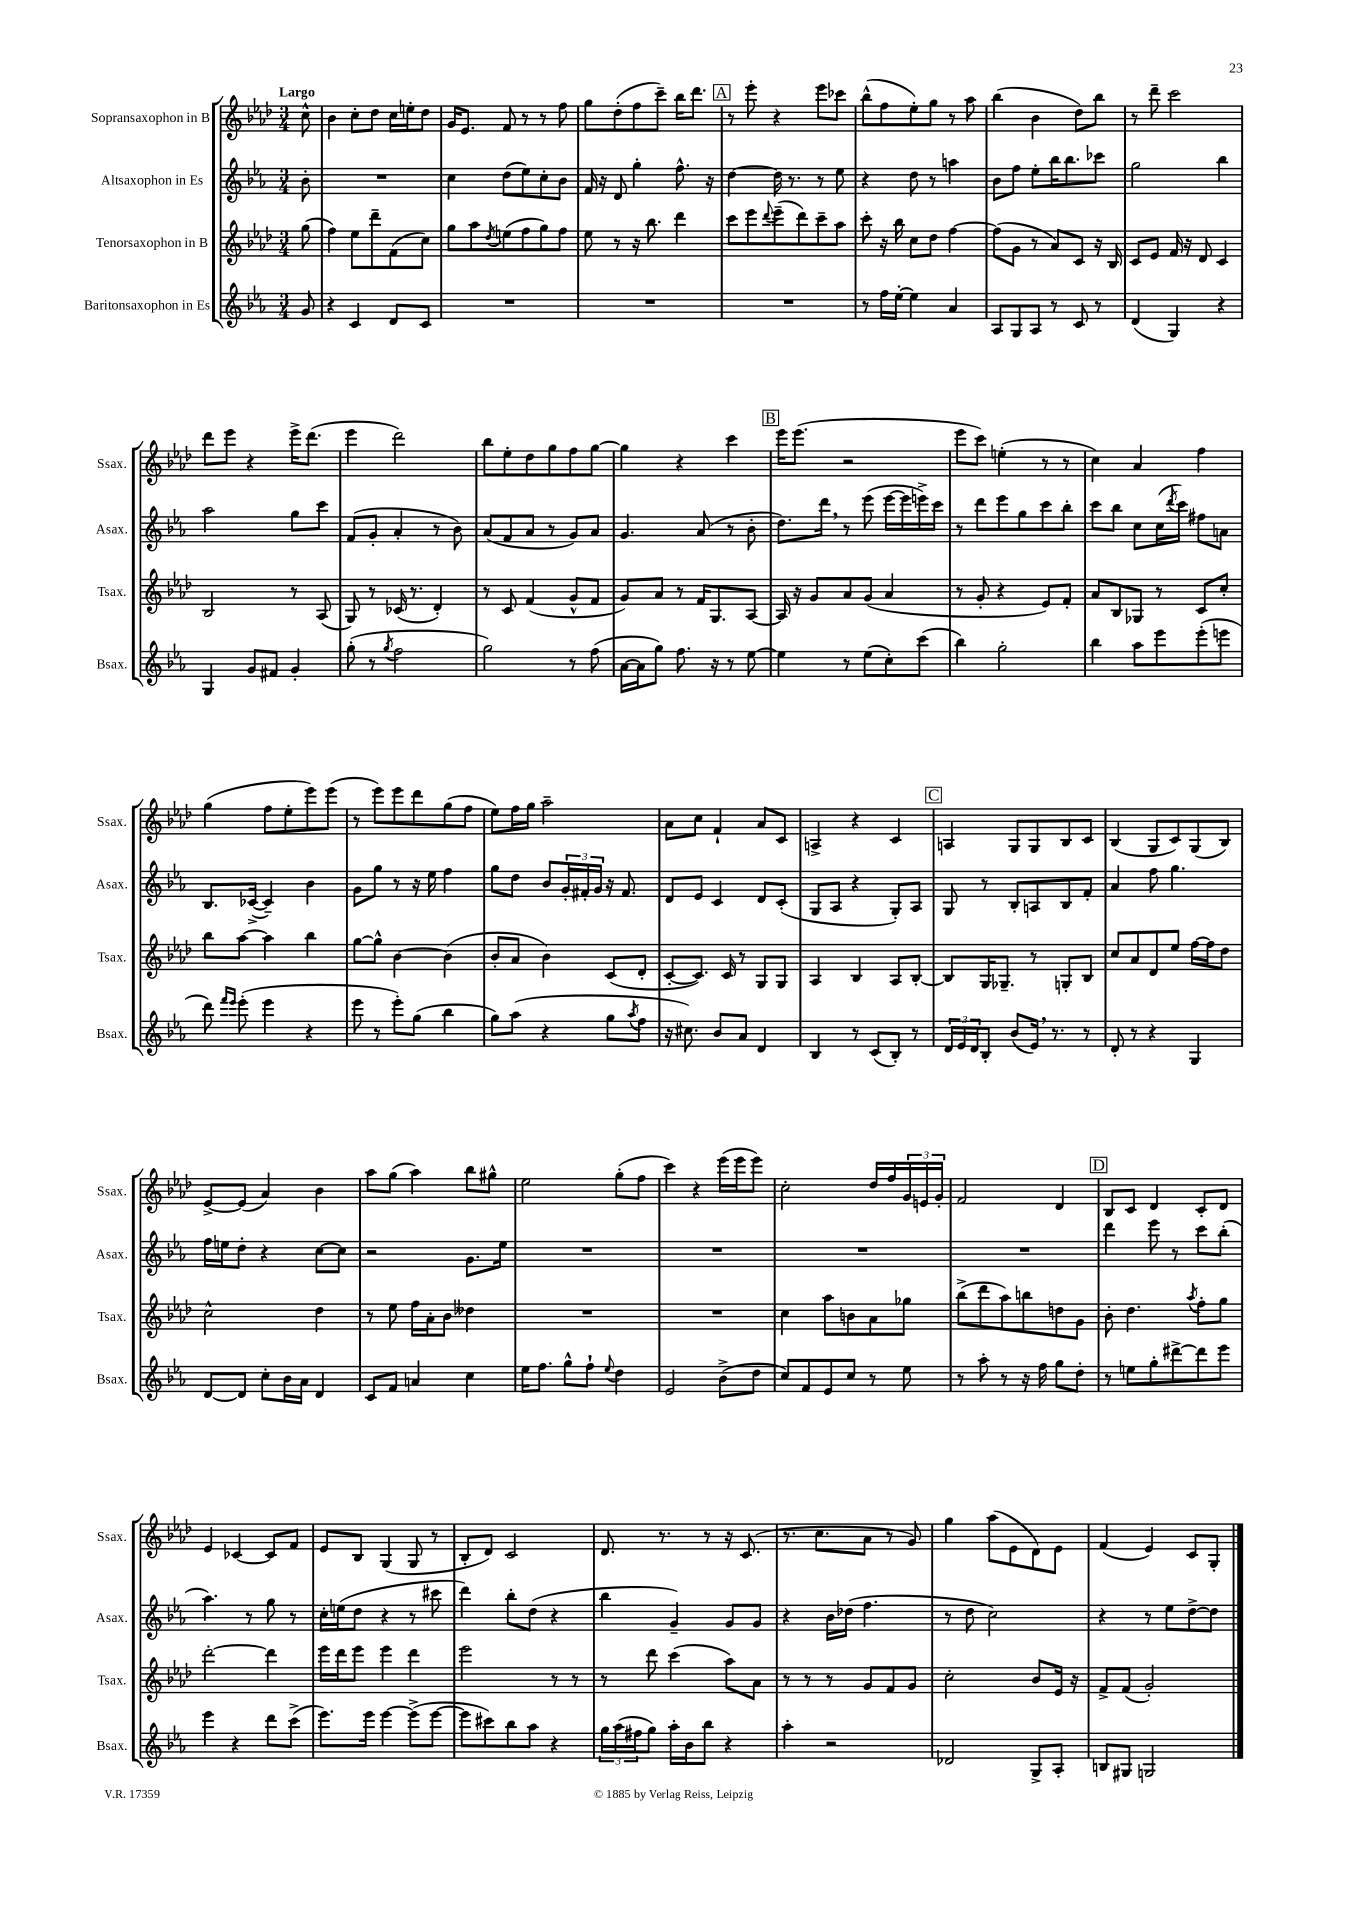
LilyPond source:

<<
\new StaffGroup <<
\new Staff = "s0" \with { instrumentName = "Sopransaxophon in B" shortInstrumentName = "Ssax." } {
    \clef treble \key aes \major \numericTimeSignature \time 3/4 \partial 8 \tempo "Largo"
    c''8-^ |
    bes'4 c''8-. des''8 c''16 e''16-. des''8 |
    g'16 ees'8. f'8 r8 r8 f''8 |
    g''8 des''8-.( f''8 c'''8--) bes''16 des'''8. |
    \mark \markup { \box "A" } r8 ees'''8-. r4 ees'''8 ces'''8 |
    bes''8-^( f''8 ees''8-.) g''8 r8 aes''8 |
    bes''4( bes'4 des''8) bes''8 |
    r8 des'''8-- c'''2 |
    des'''8 ees'''8 r4 ees'''16-> des'''8.( |
    ees'''4 des'''2) |
    bes''8 ees''8-. des''8 g''8 f''8 g''8~ |
    g''4 r4 c'''4 |
    \mark \markup { \box "B" } ees'''16 ees'''8.( r2 |
    ees'''8 c'''8) e''4-.( r8 r8 |
    c''4) aes'4 f''4 |
    g''4( f''8 ees''8-. ees'''8) ees'''8( |
    r8 ees'''8) ees'''8 des'''8 g''8( f''8 |
    ees''8) f''16 g''16 aes''2-- |
    aes'8 c''8 f'4-! aes'8 c'8 |
    a4-> r4 c'4 |
    \mark \markup { \box "C" } a4 g8 g8 bes8 c'8 |
    bes4( g8 c'8) g8( bes8) |
    ees'8~-> ees'8( aes'4) bes'4 |
    aes''8 g''8( aes''4) bes''8 gis''8-^ |
    ees''2 g''8-.( f''8 |
    c'''4) r4 ees'''16( ees'''16 ees'''8) |
    c''2-. des''16 f''16 \tuplet 3/2 { g'16 e'16 g'16-. } |
    f'2 des'4 |
    \mark \markup { \box "D" } bes8 c'8 des'4 c'8-. des'8 |
    ees'4 ces'4~ ces'8 f'8 |
    ees'8 bes8 g4( g8 r8 |
    bes8-. des'8) c'2 |
    des'8. r8. r8 r16 c'8.( |
    r8. c''8. aes'8 r8 g'8) |
    g''4 aes''8( ees'8 des'8) ees'8 |
    f'4( ees'4) c'8 g8-. \bar "|." |
}
\new Staff = "s1" \with { instrumentName = "Altsaxophon in Es" shortInstrumentName = "Asax." } {
    \clef treble \key ees \major \numericTimeSignature \time 3/4 \partial 8
    bes'8-. |
    R2. |
    c''4 d''8( ees''8) c''8-. bes'8 |
    f'16 r16 d'8 g''4-. f''8.-^ r16 |
    \mark \markup { \box "A" } d''4~ d''16 r8. r8 ees''8 |
    r4 d''8 r8 a''4 |
    bes'8 f''8 ees''8-. bes''16 bes''8. ces'''8 |
    g''2 bes''4 |
    aes''2 g''8 c'''8 |
    f'8( g'8-. aes'4-. r8 bes'8) |
    aes'8( f'8 aes'8 r8 g'8) aes'8 |
    g'4. aes'8( r8 bes'8-. |
    \mark \markup { \box "B" } d''8.) d'''16 \breathe r8 ees'''8( ees'''16~ ees'''16 e'''16->) c'''16 |
    r8 d'''8 ees'''8 g''8 c'''8 bes''8-. |
    c'''8 bes''8 c''8 c''16( \acciaccatura { d'''8 } c'''16) fis''8 a'8 |
    bes8. ces'16~->( ces'4--) bes'4 |
    g'8 g''8 r8 r16 ees''16 f''4 |
    g''8 d''8 bes'8 \tuplet 3/2 { g'16-. fis'16-. g'16 } r16 fis'8. |
    d'8 ees'8 c'4 d'8 c'8-.( |
    g8 aes8 r4 g8-.) aes8 |
    \mark \markup { \box "C" } g8 r8 bes8-. a8 bes8 f'8-. |
    aes'4 f''8 g''4. |
    f''16 e''16 d''8-. r4 c''8~ c''8 |
    r2 g'8. ees''16 |
    R2. |
    R2. |
    R2. |
    R2. |
    \mark \markup { \box "D" } d'''4 ees'''8 r8 c'''8 bes''8-.( |
    aes''4.) r8 g''8 r8 |
    c''16-. e''16( d''8 r4 r8 cis'''8 |
    d'''4) bes''8-. d''8( r4 |
    bes''4 g'4--) g'8 g'8 |
    r4 bes'16 des''16( f''4. |
    r8 d''8 c''2) |
    r4 r8 ees''8 d''8~-> d''8 \bar "|." |
}
\new Staff = "s2" \with { instrumentName = "Tenorsaxophon in B" shortInstrumentName = "Tsax." } {
    \clef treble \key aes \major \numericTimeSignature \time 3/4 \partial 8
    g''8( |
    f''4) ees''8 des'''8-- f'8( c''8) |
    g''8 aes''8 \acciaccatura { des''8 } e''8( f''8 g''8) f''8 |
    ees''8 r8 r16 bes''8. des'''4 |
    \mark \markup { \box "A" } c'''8 ees'''8 \appoggiatura { des'''8 } ees'''8--( des'''8) c'''8-- aes''8 |
    c'''8-. r16 bes''16 c''8 des''8 f''4~ |
    f''8( g'8 r8 aes'8) c'8 r16 bes16 |
    c'8 ees'8 f'16 r16 des'8 c'4 |
    bes2 r8 aes8( |
    g8) r8 ces'16( r8. des'4-.) |
    r8 c'8 f'4( g'8-^ f'8 |
    g'8) aes'8 r8 f'16 g8. aes8~ |
    \mark \markup { \box "B" } aes16 r16 g'8 aes'8 g'8( aes'4 |
    r8 g'8-. r4 ees'8) f'8-. |
    aes'8 bes8 ges8 r8 c'8 c''8-. |
    bes''8 aes''8~ aes''4 bes''4 |
    g''8~ g''8-^ bes'4~ bes'4( |
    bes'8-. aes'8 bes'4) c'8( des'8-. |
    c'8~-. c'8.) c'16 r8 g8 g8 |
    aes4 bes4 aes8 bes8~-. |
    \mark \markup { \box "C" } bes8 g16 ges8.-- r8 g8-. bes8 |
    c''8 aes'8 des'8 ees''8 f''16~ f''16 des''8 |
    c''2-^ des''4 |
    r8 ees''8 f''16 aes'16-. bes'8 deses''4 |
    R2. |
    R2. |
    c''4 aes''8 b'8 aes'8 ges''8 |
    bes''8->( des'''8 aes''8) b''8 d''8 g'8 |
    \mark \markup { \box "D" } bes'8-. des''4. \acciaccatura { aes''8 } f''8-. g''8 |
    des'''2~-. des'''4 |
    ees'''16 des'''16 ees'''8 ees'''4 des'''4 |
    ees'''2 r8 r8 |
    r8 des'''8 c'''4( aes''8) aes'8 |
    r8 r8 r8 g'8 f'8 g'8 |
    c''2-. bes'8 ees'16 r16 |
    f'8-> f'8( g'2-.) \bar "|." |
}
\new Staff = "s3" \with { instrumentName = "Baritonsaxophon in Es" shortInstrumentName = "Bsax." } {
    \clef treble \key ees \major \numericTimeSignature \time 3/4 \partial 8
    g'8 |
    r4 c'4 d'8 c'8 |
    R2. |
    R2. |
    \mark \markup { \box "A" } R2. |
    r8 f''16 ees''16~-. ees''4 aes'4 |
    aes8 g8 aes8 r8 c'8 r8 |
    d'4( g4) r4 |
    g4 g'8 fis'8 g'4-. |
    g''8-.( r8 \acciaccatura { g''8 } f''2 |
    g''2) r8 f''8( |
    aes'16~ aes'16 g''8) f''8. r16 r8 ees''8~ |
    \mark \markup { \box "B" } ees''4 r8 ees''8( c''8-.) c'''8( |
    bes''4) g''2-. |
    bes''4 aes''8 ees'''8 ees'''8-.( e'''8 |
    d'''8) \grace { f'''16 ees'''16 } ees'''8-.( ees'''4 r4 |
    ees'''8 r8 ees'''8-.) g''8( bes''4 |
    g''8) aes''8( r4 g''8 \acciaccatura { aes''8 } f''8 |
    r16 cis''8.) bes'8 aes'8 d'4 |
    bes4 r8 c'8( bes8-.) r8 |
    \mark \markup { \box "C" } \tuplet 3/2 { d'16 ees'16 d'16 } bes8-. bes'8( ees'16) \breathe r8. r8 |
    d'8-. r8 r4 g4 |
    d'8~ d'8 c''8-. bes'16 aes'16 d'4 |
    c'8 f'8 a'4 c''4 |
    ees''16 f''8. g''8-^ f''8-! \appoggiatura { ees''8 } d''4 |
    ees'2 bes'8->( d''8 |
    c''8) f'8 ees'8 c''8 r8 ees''8 |
    r8 aes''8-. r8 r16 f''16 g''8 d''8-. |
    \mark \markup { \box "D" } r8 e''8 g''8-. dis'''8~-> dis'''8 ees'''8 |
    ees'''4 r4 d'''8 c'''8->( |
    ees'''8.) ees'''16 ees'''4~ ees'''8->( ees'''8~ |
    ees'''8 cis'''8) bes''8 aes''8 r4 |
    \tuplet 3/2 { g''16 aes''16( fis''16 } g''8) aes''16-. bes'16 bes''8 r4 |
    aes''4-. r2 |
    des'2 g8-> aes8-. |
    b8 gis8 g2 \bar "|." |
}
>>
>>
\layout { \context { \Score \remove "Bar_number_engraver" } }
